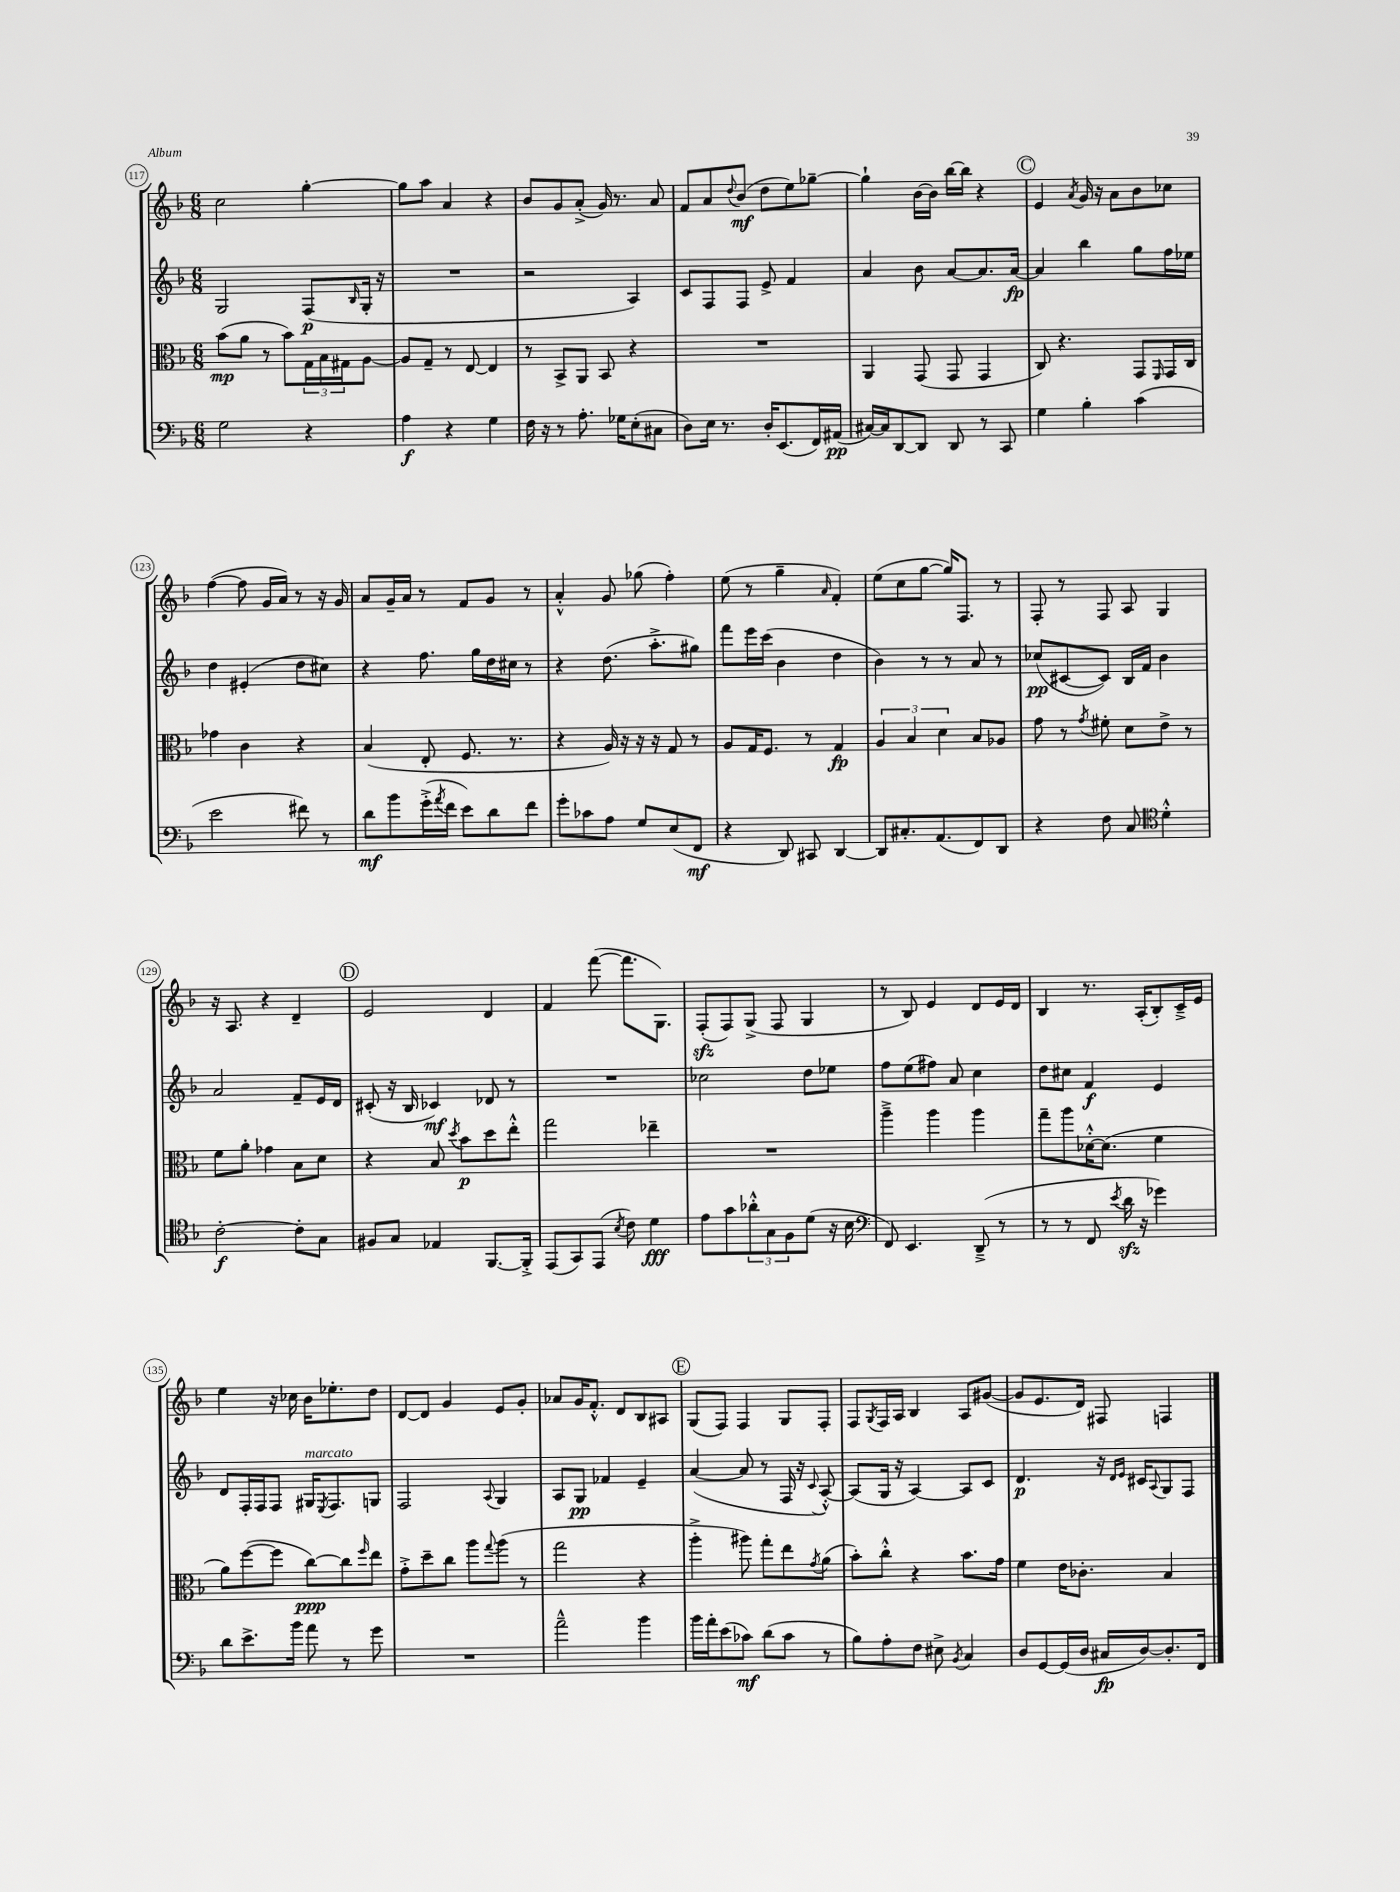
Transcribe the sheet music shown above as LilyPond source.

<<
\new StaffGroup <<
\new Staff = "s0" {
    \clef treble \key f \major \numericTimeSignature \time 6/8
    c''2 g''4~-. |
    g''8 a''8 a'4 r4 |
    bes'8 g'8 a'8-.->( g'16) r8. a'8 |
    f'8 a'8 \appoggiatura { d''8 } bes'8\mf( d''8 e''8) ges''8~-- |
    ges''4-! bes'16~ bes'16 bes''16~ bes''16 r4 |
    \mark \markup { \circle "C" } e'4 \acciaccatura { a'8 } g'16 r16 a'8 bes'8 ces''8 |
    f''4~( f''8 g'16 a'16) r8 r16 g'16 |
    a'8 g'16-- a'16 r8 f'8 g'8 r8 |
    a'4-.-^ g'8 ges''8( f''4-.) |
    e''8( r8 g''4-- \grace { a'16 } f'4-.) |
    e''8( c''8 g''8~ g''16) f8. r8 |
    f8-. r8 f8 a8 g4 |
    r16 a8. r4 d'4-- |
    \mark \markup { \circle "D" } e'2 d'4 |
    f'4 f'''8~( f'''8. g8.) |
    f8-.\sfz( f8) g8->( f8 g4 |
    r8 bes8) e'4 d'8 e'16 d'16 |
    bes4 r8. a16-.( bes8-.) c'16---> e'16 |
    e''4 r16 ces''16 bes'16 ees''8.-. d''8 |
    d'8~ d'8 g'4 e'8 g'8-. |
    aes'8 g'16 f'8.-.-^ d'8 bes8 ais8 |
    \mark \markup { \circle "E" } g8( f8) f4 g8 f8-. |
    f8 \acciaccatura { g8 } f16 a16 bes4 a8 gis'8~( |
    gis'8 e'8. d'16) fis8 f4 \bar "|." |
}
\new Staff = "s1" {
    \clef treble \key f \major \numericTimeSignature \time 6/8
    g2 f8\p( \grace { bes16 } g16-. r16 |
    R2. |
    r2 a4) |
    c'8 f8 f8 e'8-> f'4 |
    a'4 bes'8 a'8~ a'8. a'16~\fp |
    \mark \markup { \circle "C" } a'4 bes''4 g''8 f''16 ees''16 |
    d''4 eis'4-.( d''8 cis''8) |
    r4 f''8. g''16 d''16 cis''16 r8 |
    r4 d''8.( a''8.-.-> gis''8) |
    f'''8 e'''16 c'''16( bes'4 d''4 |
    bes'4) r8 r8 a'8 r8 |
    ces''8\pp( cis'8~ cis'8) bes16 f'16 bes'4 |
    a'2 f'8-- e'16 d'16 |
    \mark \markup { \circle "D" } cis'8-.( r16 bes16 ces'4\mf) des'8 r8 |
    R2. |
    ces''2 d''8 ees''8 |
    f''8 e''8( fis''8) a'8 c''4 |
    d''8 cis''8 f'4\f e'4 |
    d'8 f16-. f16 f8 gis16^\markup { \italic "marcato" } \acciaccatura { e8 } f8. g8 |
    f2 \appoggiatura { a8 } g4 |
    a8 g8\pp fes'4 e'4-- |
    \mark \markup { \circle "E" } a'4~( a'8 r8 f16 r16 \appoggiatura { c'8 } a8~-.-^) |
    a8( g16 r16 a4~) a8 c'8 |
    d'4.\p r16 \grace { d'16 e'16 } cis'16 \appoggiatura { a8 } g8 f8 \bar "|." |
}
\new Staff = "s2" {
    \clef alto \key f \major \numericTimeSignature \time 6/8
    bes'8\mp( a'8 r8 bes'8) \tuplet 3/2 { g16 bes16 gis16 } a8~ |
    a8 g8-- r8 e8~ e4 |
    r8 bes,8-> a,8 bes,8 r4 |
    R2. |
    a,4 g,8( g,8 g,4 |
    \mark \markup { \circle "C" } c8) r4. g,8 \grace { f,16 } g,16 c16 |
    ges'4 c'4 r4 |
    bes4( e8-. f8. r8. |
    r4 a16) r16 r16 r16 g8 r8 |
    a8 g16 f8. r8 g4\fp |
    \tuplet 3/2 { a4 bes4 d'4 } bes8 aes8 |
    g'8 r8 \acciaccatura { g'8 } fis'8-. d'8 e'8-> r8 |
    f'8 a'8-. ges'4 bes8 d'8 |
    \mark \markup { \circle "D" } r4 bes8 \acciaccatura { d''8 } bes'8\p d''8 e''8-.-^ |
    g''2 ees''4-- |
    R2. |
    a''4---> a''4 a''4 |
    g''8-- a''8 des'16~-.-^ des'8.( f'4 |
    a'8) f''8~( f''8 c''8~\ppp) c''8 \grace { f''16 } e''8 |
    g'8-.-> d''8-- c''8 a''8 \appoggiatura { g''8 } a''8( r8 |
    g''2 r4 |
    \mark \markup { \circle "E" } a''4-.-> ais''8) g''8-. e''8 \acciaccatura { g'8 } a'8( |
    bes'8-.) c''8-.-^ r4 bes'8. g'16 |
    f'4 e'16 ces'8.-. bes4 \bar "|." |
}
\new Staff = "s3" {
    \clef bass \key f \major \numericTimeSignature \time 6/8
    g2 r4 |
    a4\f r4 g4 |
    f16 r16 r8 a8.-. ges16 e8-.( cis8 |
    d8) e16 r8. d16-. e,8.( f,16) ais,16\pp( |
    cis16~) cis16 d,8~ d,8 d,8 r8 c,8 |
    \mark \markup { \circle "C" } g4 bes4-. c'4( |
    e'2 fis'8) r8 |
    d'8\mf bes'8 g'16-.->( \acciaccatura { a'8 } f'16 e'8) d'8 f'8 |
    g'8-. ces'8 a8 g8 e8( f,8\mf |
    r4 d,8) cis,8 d,4~ |
    d,8 cis8.-. a,8.( f,8) d,8 |
    r4 f8 c8 \clef tenor d'4-.-^ |
    c'2~-.\f c'8-. g8 |
    \mark \markup { \circle "D" } fis8 g8 ees4 f,8.~ f,16-.-> |
    e,8( g,8) e,8( \acciaccatura { bes8 } c'8) d'4\fff |
    e'8 g'8 \tuplet 3/2 { aes'8-.-^ g8 f8 } d'8( r16 bes16 |
    \clef bass f,8) e,4. d,8--->( r8 |
    r8 r8 f,8 \acciaccatura { e'8 } d'16\sfz r16 ges'4) |
    d'8 e'8.-> bes'16 a'8 r8 g'8 |
    R2. |
    a'2---^ bes'4 |
    \mark \markup { \circle "E" } bes'16 a'16-. e'8( ces'8\mf) d'8( ces'8 r8 |
    bes8) a8-. f8 eis8-> \acciaccatura { bes,8 } c4 |
    d8 g,8~ g,16( d16 cis16\fp d16~) d8.-. f,16 \bar "|." |
}
>>
>>
\layout { \context { \Score currentBarNumber = #117 \override BarNumber.stencil = #(make-stencil-circler 0.1 0.3 ly:text-interface::print) } }
